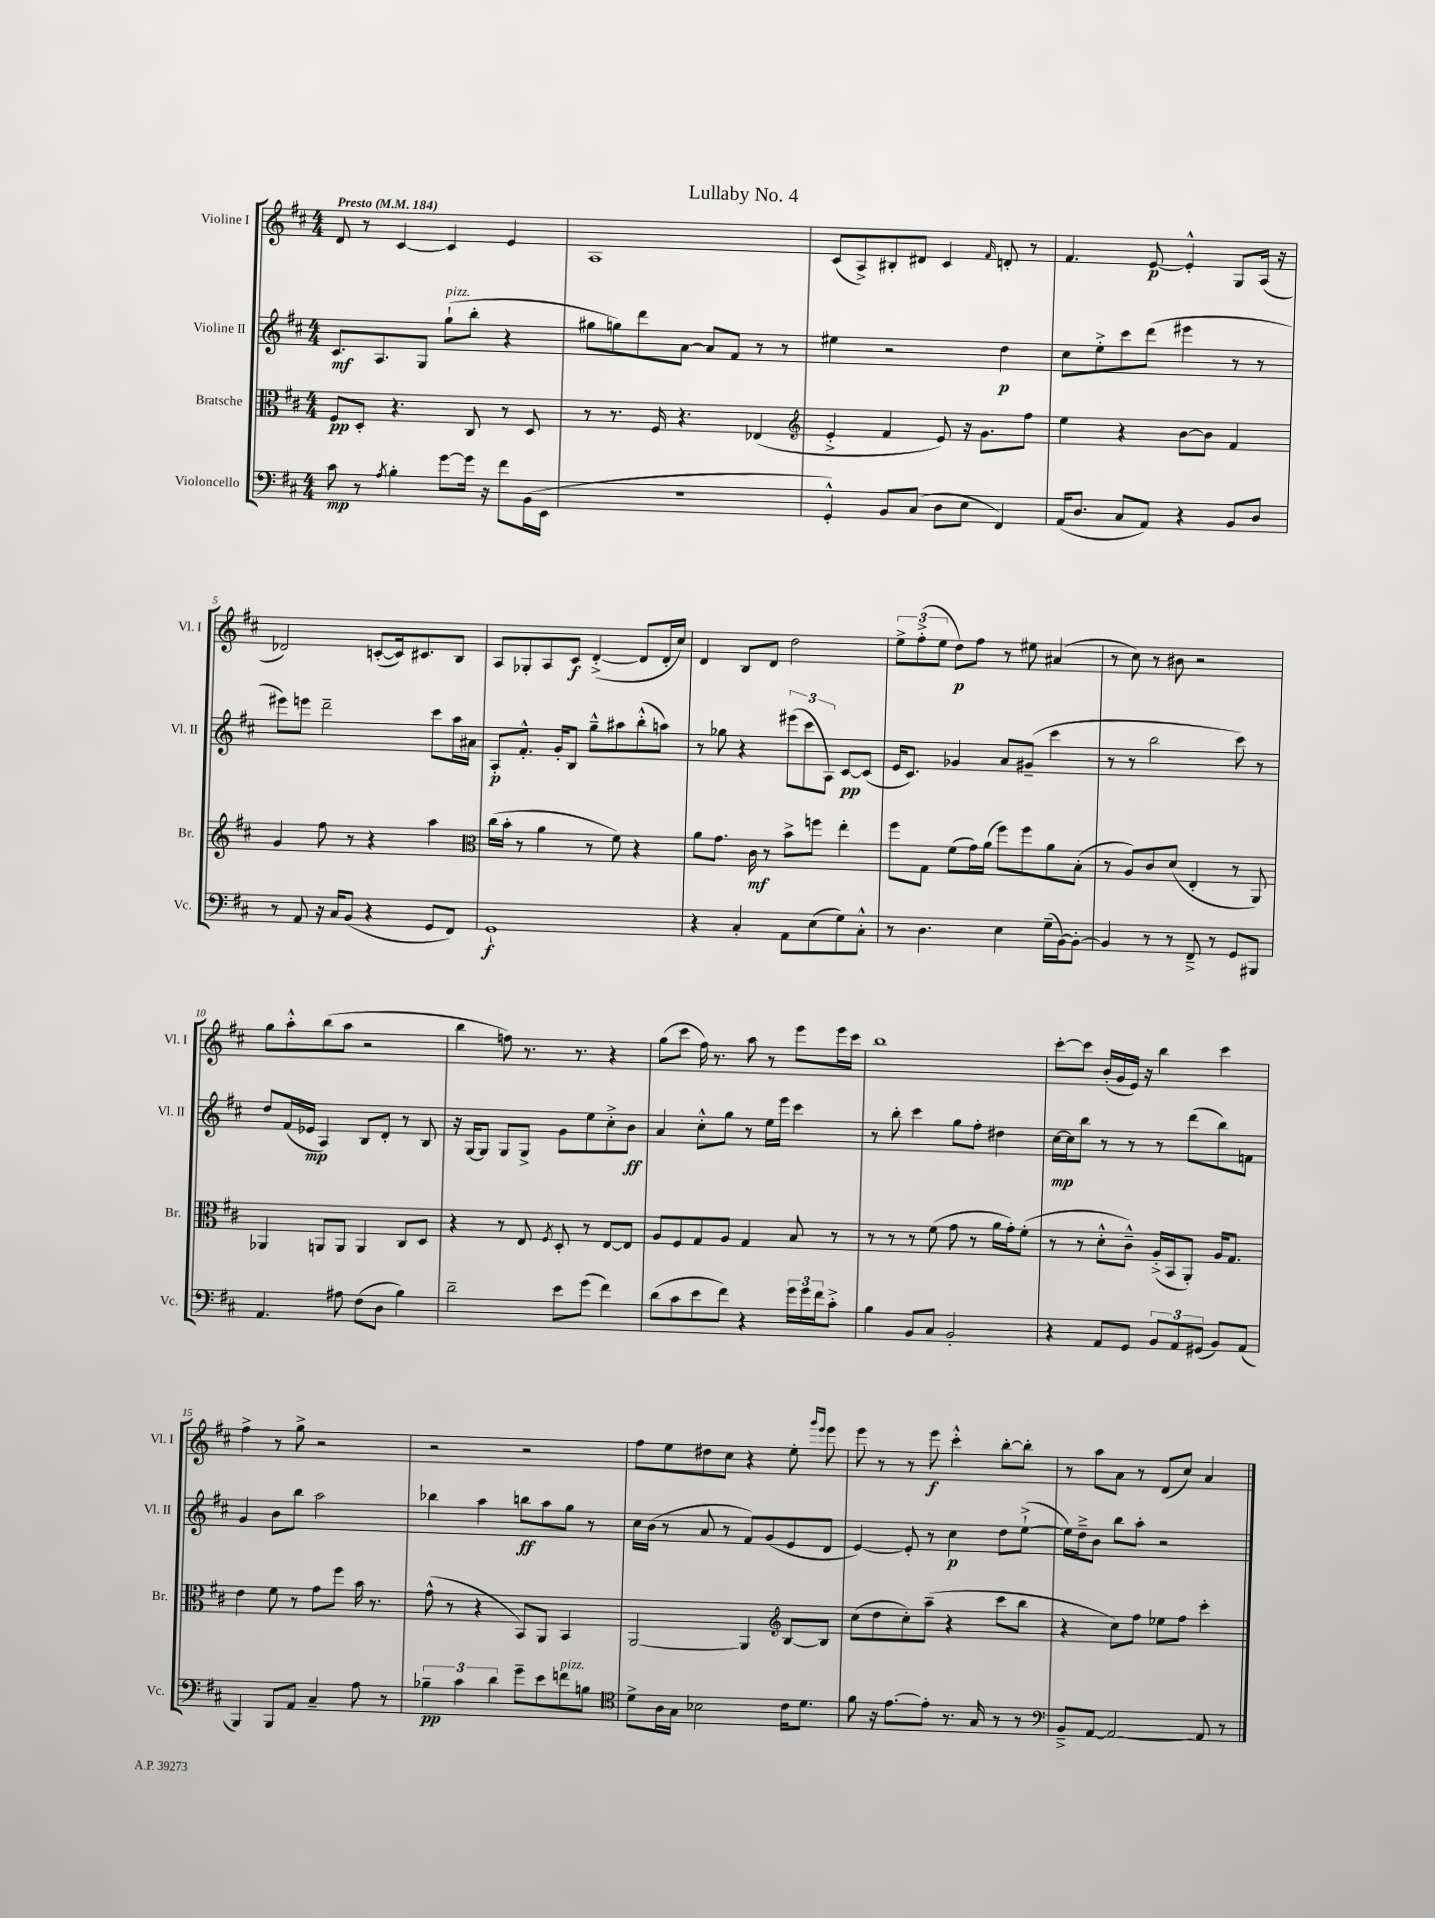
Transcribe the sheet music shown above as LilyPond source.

\header { title = "Lullaby No. 4" }
<<
\new StaffGroup <<
\new Staff = "s0" \with { instrumentName = "Violine I" shortInstrumentName = "Vl. I" } {
    \clef treble \key d \major \numericTimeSignature \time 4/4 \tempo "Presto" 4 = 184
    d'8 r8 cis'4~ cis'4 e'4 |
    a1 |
    cis'8( a8->) bis8-. dis'8 cis'4 \grace { fis'16 } d'8-. r8 |
    fis'4. e'8~\p e'4-.-^ g8 a16( r16 |
    des'2) c'8~-.( c'16) cis'8. b8 |
    a8 ges8-. a8 cis'8\f d'4~-.->( d'8 d'16-. cis''16) |
    d'4 b8 d'8 d''2 |
    \tuplet 3/2 { e''8-> fis''8-.->( e''8 } d''8\p) fis''8 r8 eis''8 ais'4( |
    r8 cis''8) r8 bis'8 r2 |
    g''8 a''8-.-^ b''8( a''8 r2 |
    b''4 f''8) r8. r8. r4 |
    g''8( cis'''8 fis''16) r8. a''8 r8 e'''8 e'''16 cis'''16 |
    b''1 |
    cis'''8~-. cis'''8 b'16-.( g'16 e'16) r16 b''4 cis'''4 |
    fis''4-> r8 g''8-> r2 |
    r2 r2 |
    fis''8 e''8 dis''8 cis''8 r4 e''8-. \grace { g'''16 e'''16 } e'''8 |
    e'''8 r8 r8 e'''8\f cis'''4-.-^ b''8~-. b''8-. |
    r8 a''8 a'8 r8 d'8( cis''8) a'4 \bar "|." |
}
\new Staff = "s1" \with { instrumentName = "Violine II" shortInstrumentName = "Vl. II" } {
    \clef treble \key d \major \numericTimeSignature \time 4/4
    cis'8.\mf a8. g8 g''8-!^\markup { \italic "pizz." }( b''8-. r4 |
    gis''8 g''8) d'''8 a'8~ a'8 fis'8 r8 r8 |
    eis''4 r2 d''4\p |
    cis''8 e''8-.-> cis'''8 d'''8( eis'''4 r8 r8 |
    eis'''8) e'''8 d'''2-- cis'''8 a''16 ais'16 |
    a8-.\p fis'8.-.-^ g'16-. b8 g''8---^ ais''8 b''8-.-^( a''8) |
    r8 ges''8 r4 \tuplet 3/2 { eis'''8( cis'''8 a8) } cis'8~\pp cis'8( |
    e'16 cis'8.) ges'4 a'8 gis'8--( cis'''4 |
    r8 r8 b''2 cis'''8) r8 |
    d''8 fis'16( ees'16\mp a4) b8 d'8-. r8 b8 |
    r16 g16~ g8 g8 g8-> g'8 e''8 cis''8-.-> b'8\ff |
    a'4 cis''8-.-^ g''8 r8 e''16 e'''16 cis'''4 |
    r8 b''8-. cis'''4 g''8 fis''8-. dis''4 |
    cis''16~\mp cis''16 b''8 r8 r8 r8 d'''8( b''8) f'8 |
    g'4 b'8 b''8 a''2 |
    bes''4 a''4 b''8\ff a''8 g''8 r8 |
    cis''16 b'16( r8 a'8 r8 fis'8) g'8( e'8 d'8 |
    e'4~) e'8-. r8 cis''4\p d''8 e''8~-!->( |
    e''16) d''16---> b'8 b''8 a''8-. r2 \bar "|." |
}
\new Staff = "s2" \with { instrumentName = "Bratsche" shortInstrumentName = "Br." } {
    \clef alto \key d \major \numericTimeSignature \time 4/4
    fis8\pp d8-. r4. cis8 r8 d8 |
    r8 r8. fis16 r4. ees4( |
    \clef treble e'4-.-> fis'4 e'8) r16 g'8. fis''8 |
    e''4 r4 b'8~ b'8 fis'4 |
    g'4 fis''8 r8 r4 a''4 |
    \clef alto cis''16( b'16-. r8 a'4 r8 fis'8) r4 |
    a'8 g'8. cis'16\mf r8 b'8-> f''8 e''4-. |
    fis''8 g8 fis'8( g'16) a'16( fis''8) fis''8 a'8 b8-.( |
    r8 a8) cis'8 d'8( e4-. r8 a,8) |
    aes,4 a,8 a,8 a,4 cis8 d8 |
    r4 r8 e8 \acciaccatura { fis8 } d8-. r8 e8~ e8 |
    a8 fis8 g8 a8 g4 b8 r8 |
    r8 r8 r8 fis'8( g'8 r8 a'16 g'16-.) fis'8-.( |
    r8 r8 d'8-.-^ cis'8---^) a16-.->( b,16 a,8-.) a16 g8. |
    e'4 fis'8 r8 g'8 fis''8 b'16 r8. |
    g'8-^( r8 r4 b,8) a,8 b,4 |
    a,2~ a,4 \clef treble b8~ b8 |
    cis''8( d''8 cis''8-.) a''8--( r4 cis'''8 b''8 |
    r4 cis''8) fis''8 ees''8 fis''8 cis'''4-. \bar "|." |
}
\new Staff = "s3" \with { instrumentName = "Violoncello" shortInstrumentName = "Vc." } {
    \clef bass \key d \major \numericTimeSignature \time 4/4
    cis'8\mp r8 \acciaccatura { a8 } b4-. g'8~ g'16 r16 fis'8 b,16( e,16 |
    r1 |
    g,4-.-^) b,8 cis8( d8 e8 fis,4) |
    a,16( d8. cis8 a,8) r4 b,8 d8 |
    r8 a,8 r16 cis16 b,8( r4 g,8 fis,8) |
    g,1-!\f |
    r4 cis4-. a,8 e8( g8) cis8-.-^ |
    r8 d4. e4 g16--( b,16~) b,8~-. |
    b,4 r8 r8 fis,8---> r8 g,8 bis,,8 |
    a,4. ais8 fis8( d8 b4) |
    d'2-- e'8 g'8( fis'4) |
    d'8( cis'8 e'8 fis'8) r4 \tuplet 3/2 { g'16 g'16 fis'16 } cis'8-.-> |
    b4 b,8 cis8 b,2-. |
    r4 a,8 g,8 \tuplet 3/2 { b,8 a,8 gis,8( } b,8) a,8( |
    b,,4) b,,8 a,8 cis4-- a8 r8 |
    \tuplet 3/2 { bes4--\pp cis'4 d'4 } g'8-- e'8 f'8^\markup { \italic "pizz." } b8 |
    \clef tenor d'8-> a16 g16 bes2 cis'16 d'8. |
    fis'8 r16 e'8.~ e'8-. r8. g16 r8 r8 |
    \clef bass b,8---> a,8~ a,2~ a,8 r8 \bar "|." |
}
>>
>>
